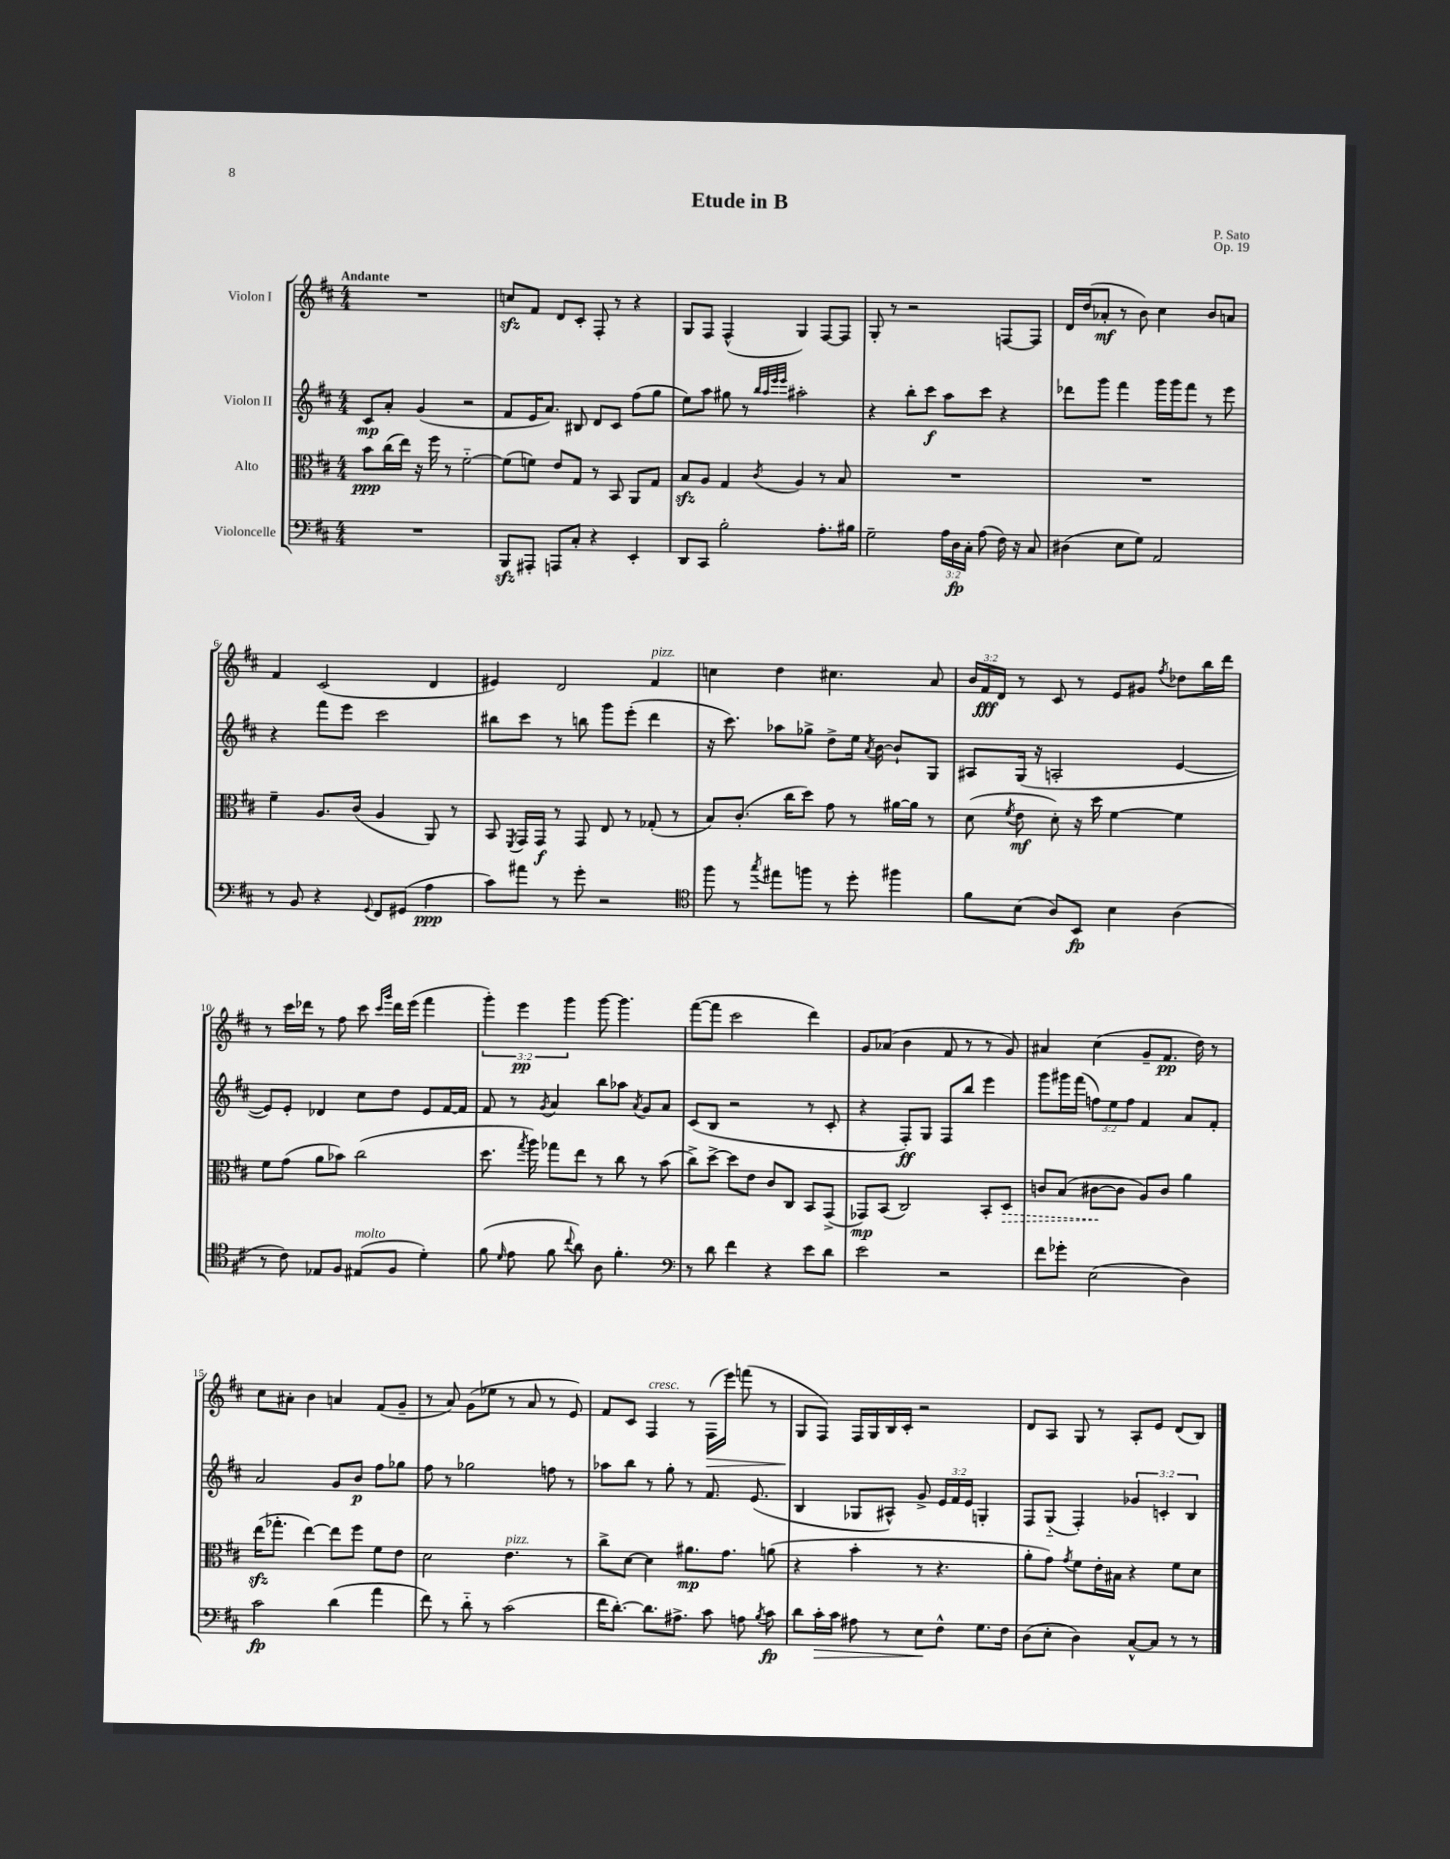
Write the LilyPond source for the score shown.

\header { title = "Etude in B" composer = "P. Sato" opus = "Op. 19" }
<<
\new StaffGroup <<
\new Staff = "s0" \with { instrumentName = "Violon I" } {
    \clef treble \key d \major \numericTimeSignature \time 4/4 \override Staff.TupletNumber.text = #tuplet-number::calc-fraction-text \tempo "Andante"
    \autoBeamOff R1 |
    c''8[\sfz fis'8] d'8[ cis'8]-. fis8-. r8 r4 |
    g8[ fis8] fis4-^( g4) fis8[~ fis8] |
    g8-. r8 r2 f8[~ f8] |
    d'16[ d''16( aes'8]-.\mf r8 b'8) cis''4 b'8[ a'8] |
    fis'4 cis'2( d'4 |
    eis'4) d'2 fis'4^\markup { \italic "pizz." } |
    c''4 d''4 cis''4. a'8 |
    \tuplet 3/2 { b'16[ fis'16\fff d'16] } r8 cis'8 r8 e'8[ gis'8] \acciaccatura { fis''8 } des''8[ b''16 d'''16] |
    r8 cis'''16[ des'''16] r8 fis''8 cis'''8 \grace { cis'''16[ g'''16] } des'''16[ e'''16]( fis'''4 |
    \tuplet 3/2 { g'''4-.) e'''4\pp g'''4 } g'''8~ g'''4. |
    fis'''8[~( fis'''8] cis'''2 d'''4) |
    g'8[ aes'8]( b'4 fis'8 r8 r8 g'8) |
    ais'4 cis''4( g'8[-- fis'8.]\pp d''16) r8 |
    cis''8[ ais'8]-. b'4 a'4 fis'8[( g'8]-- |
    r8 a'8) g'8[( ees''8] r8 a'8 r8 e'8) |
    fis'8[ cis'8] fis4^\markup { \italic "cresc." } r8 fis16[\>( e'''16]) f'''8( r8 |
    g8[\! fis8]) fis16[ g16 b16 cis'16]-. r2 |
    d'8[ a8] g8 r8 a8[-. e'8] d'8[( b8]) \bar "|." |
}
\new Staff = "s1" \with { instrumentName = "Violon II" } {
    \clef treble \key d \major \numericTimeSignature \time 4/4 \override Staff.TupletNumber.text = #tuplet-number::calc-fraction-text
    \autoBeamOff cis'8[\mp a'8]-. g'4( r2 |
    fis'8[ e'16 a'8.]) bis8 d'8[ cis'8] fis''8[( g''8] |
    e''8[) a''8] gis''8 r8 \grace { b''32[ a''32 e'''32 e'''32] } ais''2-. |
    r4 b''8[-. cis'''8]\f a''8[ cis'''8] r4 |
    des'''8[ g'''8] fis'''4 g'''16[ g'''16 fis'''8] r8 e'''8 |
    r4 fis'''8[ e'''8] cis'''2 |
    bis''8[ cis'''8] r8 b''8 g'''8[ e'''8]-.( d'''4 |
    r16 cis'''8.) aes''8[ ges''8]-> d''8[-> e''16] \acciaccatura { a'8 } b'16~ b'8[-! g8] |
    ais8[ g16]( r16 a2-. e'4~ |
    e'8[) e'8]-. des'4 cis''8[ d''8] e'8[ fis'16~ fis'16] |
    fis'8 r8 \acciaccatura { g'8 } a'4 b''8[ aes''8] \acciaccatura { a'8 } g'8[ a'8] |
    cis'8[( b8] r2 r8 cis'8-. |
    r4 fis8[-.\ff) g8] fis8[ b''8] e'''4 |
    g'''8[ gis'''16 fis'''16]( \tuplet 3/2 { f''8[) e''8 f''8] } fis'4 a'8[ fis'8]-. |
    a'2 g'8[ b'8]\p fis''8[ ges''8] |
    fis''8 r8 ges''2 f''8 r8 |
    aes''8[ b''8] r8 g''8-. r8 fis'8. e'8.( |
    b4 ges8[ ais8]-^) g'8-> \tuplet 3/2 { e'16[ fis'16 e'16] } g4-. |
    fis8[ g8]-_( fis4-.) \tuplet 3/2 { ges'4 c'4-. b4 } \bar "|." |
}
\new Staff = "s2" \with { instrumentName = "Alto" } {
    \clef alto \key d \major \numericTimeSignature \time 4/4
    \autoBeamOff b'8[\ppp cis''16( e''16]) r16 fis''16 r8 fis'2~-_ |
    fis'8[( f'8]) e'8[ g8] r8 b,8 a,8[ g8] |
    b8[\sfz a8] g4 \acciaccatura { cis'8 } a4 r8 b8 |
    R1 |
    R1 |
    fis'4-- a8.[ cis'16]( a4 a,8) r8 |
    b,8 \acciaccatura { fis,8 } g,16[ g,16]\f r8 g,8 e8 r8 ges8-.( r8 |
    b8[) cis'8.]-.( cis''16[ d''8]) g'8 r8 ais'16[~ ais'16] r8 |
    d'8( \acciaccatura { fis'8 } e'8\mf d'8-.) r16 d''16 fis'4~ fis'4 |
    fis'8[ g'8]( a'8[ bes'8]) cis''2( |
    d''8. \acciaccatura { g''8 } a''16) ges''8[ e''8] r8 cis''8 r8 b'8( |
    cis''8[->) d''8]~-> d''8[ e'8] cis'8[ cis8] b,8[ g,8]->( |
    ges,8[\mp) b,8]( cis2) b,8[-. \once \override Hairpin.style = #'dashed-line d8]\> |
    c'8[ b8]( cis'8[~\! cis'8] a8[) cis'8] a'4 |
    e''16[\sfz( ges''8.]-. e''4~) e''8[ fis''8] fis'8[ e'8] |
    d'2 e'4.^\markup { \italic "pizz." } r8 |
    cis''8[-> d'8]~ d'4 ais'8.[\mp g'8.] a'8( |
    r4 b'4-. r8 r4. |
    a'8[-. g'8]) \acciaccatura { g'8 } fis'8[ e'16-. bis16] r4 fis'8[ d'8] \bar "|." |
}
\new Staff = "s3" \with { instrumentName = "Violoncelle" } {
    \clef bass \key d \major \numericTimeSignature \time 4/4 \override Staff.TupletNumber.text = #tuplet-number::calc-fraction-text
    \autoBeamOff R1 |
    b,,8[\sfz ais,,8]-. a,,8[ cis8]-. r4 e,4-. |
    d,8[ cis,8] b2-. a8.[-. bis16] |
    g2-- \tuplet 3/2 { a16[ d16\fp cis16]-. } a8( fis16) r16 cis8 |
    dis4( e8[ g8]) a,2 |
    r8 b,8 r4 \appoggiatura { g,8 } fis,8[ gis,8]( a4\ppp |
    cis'8[) ais'8] r8 g'8-. r2 |
    \clef tenor fis''8 r8 \acciaccatura { g''8 } eis''8[ f''8] r8 d''8-. fis''4 |
    fis'8[ b8]( a8[) b,8]\fp b4 a4( |
    r8 cis'8) ees8[ fis8] eis8[^\markup { \italic "molto" }( fis8] d'4-.) |
    fis'8( \grace { d'16 } e'8 fis'8 \appoggiatura { cis''8 } a'8) a8 fis'4.-. |
    \clef bass r8 d'8 fis'4 r4 e'8[ d'8] |
    e'2 r2 |
    fis'8[ ges'8]-. e2( d4) |
    cis'2\fp d'4( a'4 |
    fis'8) r8 d'8-_ r8 cis'2( |
    fis'16[ d'8.]~-.) d'8.[ ais8.]-> cis'8 a8 \acciaccatura { b8 } cis'8\fp |
    d'8[ cis'16-.\> cis'16] ais8 r8 e8[\! fis8]-^ g8.[ fis16] |
    d8[( e8]-. d4) cis8[~-^ cis8] r8 r8 \bar "|." |
}
>>
>>
